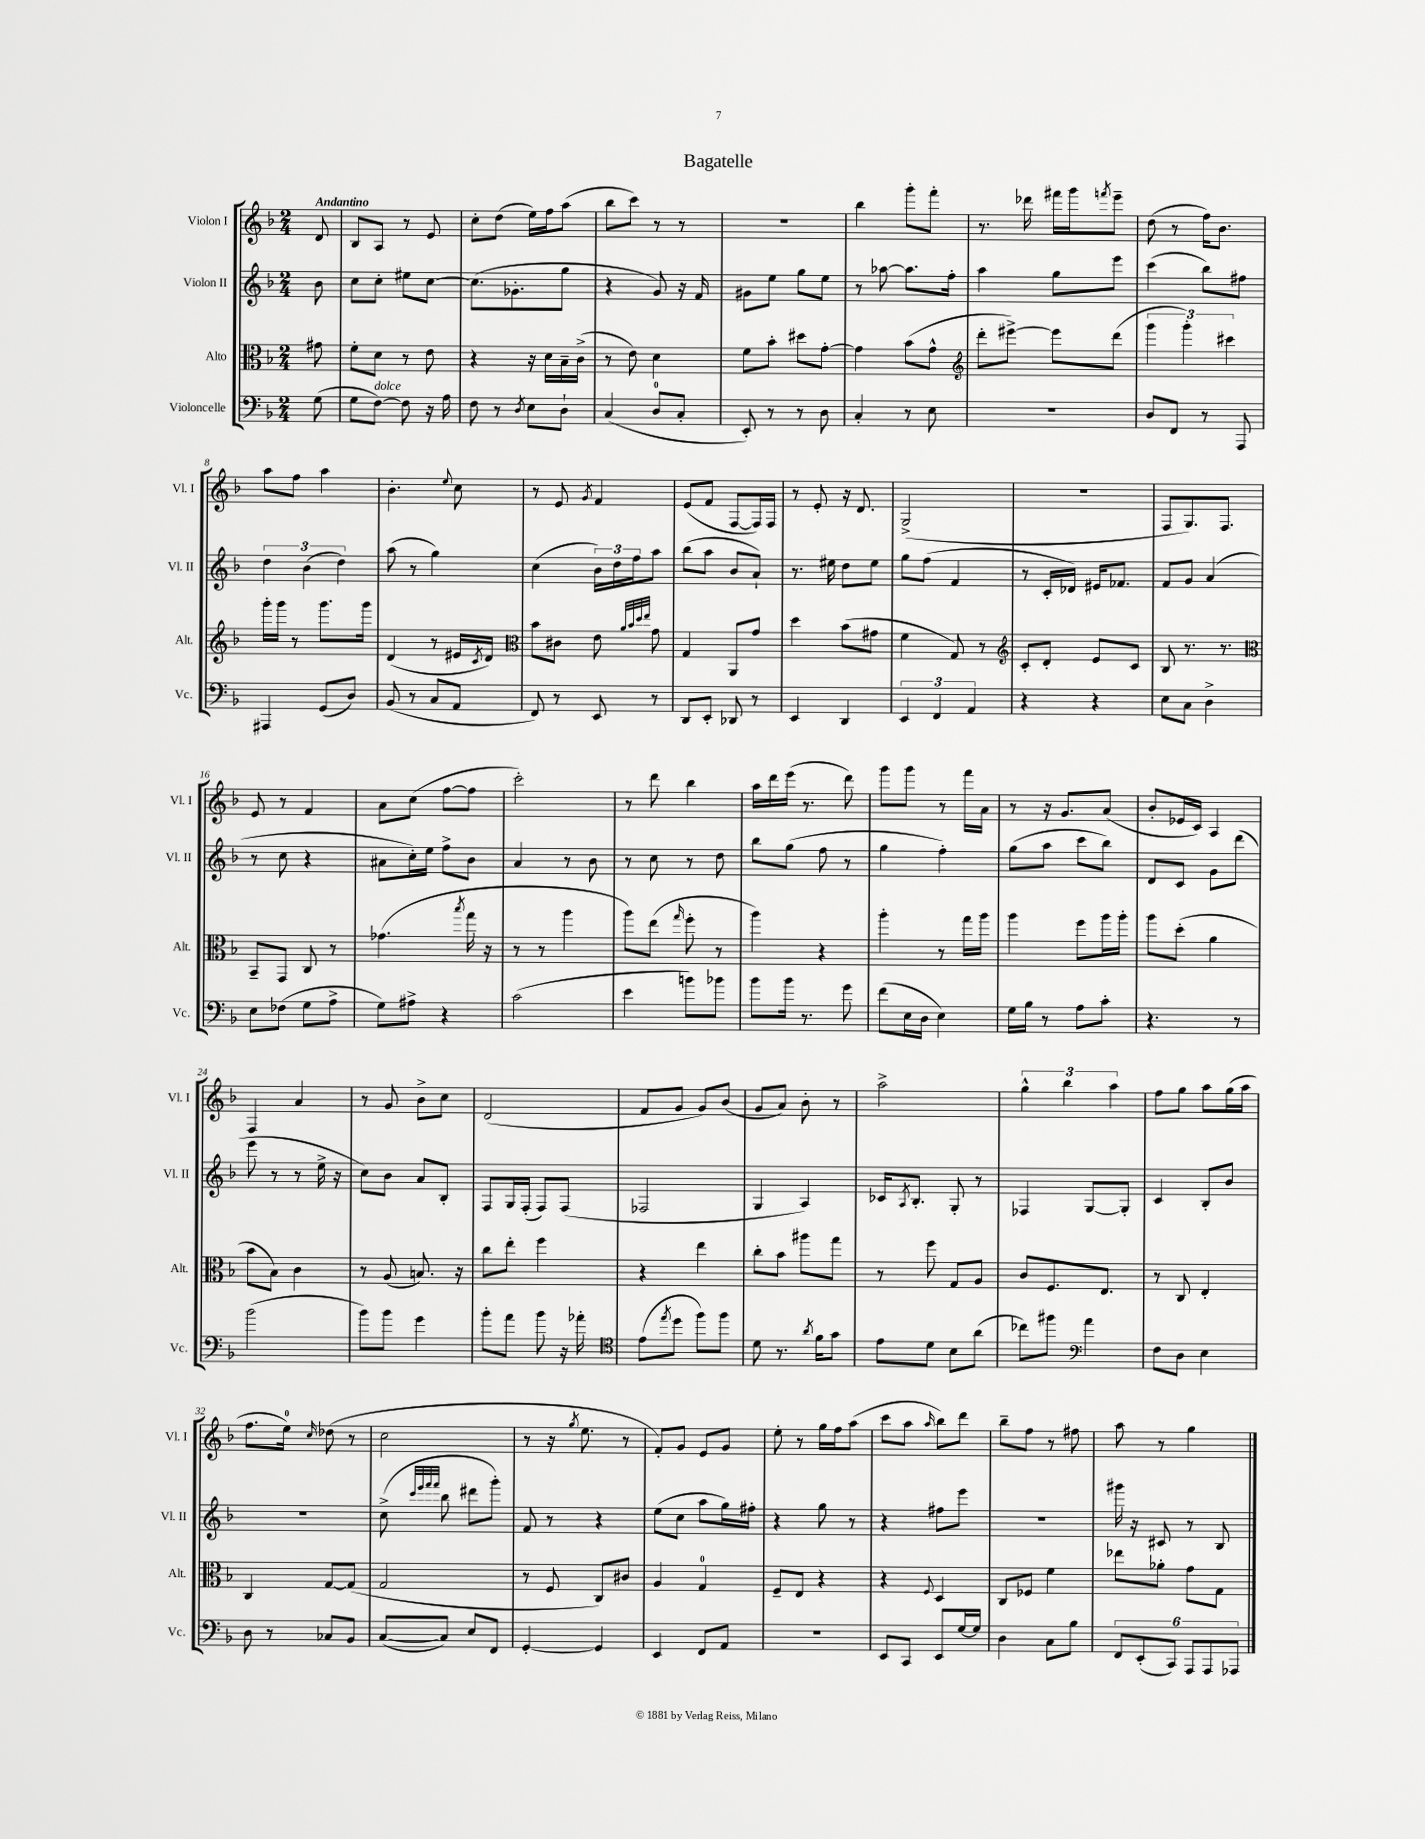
\header { title = "Bagatelle" }
<<
\new StaffGroup <<
\new Staff = "s0" \with { instrumentName = "Violon I" shortInstrumentName = "Vl. I" } {
    \clef treble \key f \major \numericTimeSignature \time 2/4 \partial 8 \tempo "Andantino"
    d'8 |
    bes8 a8 r8 e'8 |
    c''8-. d''8( e''16) f''16 a''8( |
    bes''8 c'''8) r8 r8 |
    R2 |
    bes''4 g'''8-. f'''8-. |
    r8. des'''16 fis'''16 g'''16 \acciaccatura { f'''8 } e'''8-- |
    d''8( r8 f''16) bes'8. |
    a''8 f''8 a''4 |
    bes'4.-. \appoggiatura { e''8 } c''8 |
    r8 e'8 \acciaccatura { g'8 } f'4 |
    e'8( f'8 f8~ f16) f16 |
    r8 e'8-. r16 d'8. |
    g2->( |
    R2 |
    f8 g8.) f8. |
    e'8 r8 f'4 |
    a'8 c''8( f''8~ f''8 |
    c'''2-.) |
    r8 d'''8 bes''4 |
    a''16 d'''16 e'''16( r8. d'''8) |
    g'''8 g'''8 r8 f'''16 a'16 |
    r8 r16 g'8. a'8( |
    bes'8-. ees'16 c'16) a4 |
    f4 a'4 |
    r8 g'8 bes'8-> c''8 |
    d'2( |
    f'8 g'8 g'8) bes'8( |
    g'8 a'8) bes'8-. r8 |
    a''2-> |
    \tuplet 3/2 { g''4-^ bes''4 a''4 } |
    f''8 g''8 a''8 g''16( a''16 |
    f''8. e''16-0) \grace { c''16 } des''8( r8 |
    c''2 |
    r8 r16 \acciaccatura { g''8 } e''8. r8 |
    f'8-.) g'8 e'8 g'8 |
    e''8-. r8 g''16 f''16 a''8( |
    c'''8 a''8 \grace { a''16 } bes''8) d'''8 |
    bes''8-- f''8 r8 fis''8 |
    a''8 r8 g''4 \bar "|." |
}
\new Staff = "s1" \with { instrumentName = "Violon II" shortInstrumentName = "Vl. II" } {
    \clef treble \key f \major \numericTimeSignature \time 2/4 \partial 8
    bes'8 |
    c''8 c''8-. eis''8 c''8~ |
    c''8.( ges'8.-. g''8 |
    r4 g'8) r16 f'16 |
    gis'8 e''8 g''8 e''8 |
    r8 aes''8~ aes''8. f''16-. |
    a''4 g''8 e'''8 |
    c'''4( bes''8) fis''8 |
    \tuplet 3/2 { d''4 bes'4( d''4) } |
    a''8( r8 g''4) |
    c''4( \tuplet 3/2 { bes'16) d''16 f''16 } a''8 |
    bes''8( a''8 bes'8 a'8-!) |
    r8. eis''16 d''8 eis''8 |
    g''8 f''8( f'4 |
    r8 c'16-. des'16) eis'16 fes'8. |
    f'8 g'8 a'4( |
    r8 c''8 r4 |
    ais'8 c''16-.) e''16 f''8-> bes'8 |
    a'4 r8 bes'8 |
    r8 c''8 r8 d''8 |
    bes''8 g''8( f''8 r8 |
    g''4 f''4-.) |
    g''8( a''8 c'''8 bes''8) |
    d'8 c'8 g'8 d'''8( |
    e'''8 r8 r8 e''16-> r16 |
    c''8) bes'8 a'8 bes8-. |
    f8 g16 f16-.( f8) f8( |
    fes2 |
    g4 a4) |
    ces'16 \acciaccatura { a8 } bes8.-. g8-. r8 |
    fes4 g8~ g8-. |
    c'4 bes8-. bes'8 |
    r2 |
    c''8->( \grace { c'''32 e'''32 f'''32 f'''32 } bes''8 dis'''8 g'''8-.) |
    f'8 r8 r4 |
    e''8( c''8 a''8 g''16) fis''16-. |
    r4 g''8 r8 |
    r4 fis''8 e'''8 |
    R2 |
    gis'''16 r16 cis'8 r8 bes8 \bar "|." |
}
\new Staff = "s2" \with { instrumentName = "Alto" shortInstrumentName = "Alt." } {
    \clef alto \key f \major \numericTimeSignature \time 2/4 \partial 8
    gis'8 |
    f'8-. d'8 r8 e'8 |
    r4 r16 d'16 bes16-- c'16->( |
    r8 e'8) d'4 |
    f'8 bes'8-. dis''8 g'8~-. |
    g'4 bes'8( g'8-^ |
    \clef treble d'''8-. eis'''8~->) eis'''8 d'''8( |
    \tuplet 3/2 { g'''4 g'''4-.) cis'''4 } |
    g'''16-. g'''16 r8 g'''8. g'''16 |
    d'4( r8 eis'16 \acciaccatura { c'8 } d'16) |
    \clef alto bes'8 cis'8 e'8 \grace { a'32 bes'32 d''32 e''32 } g'8 |
    g4 a,8 g'8 |
    d''4 bes'8( gis'8 |
    f'4 g8) r8 |
    \clef treble c'8-. d'8-. e'8 c'8 |
    bes8 r8. r8. |
    \clef alto bes,8-- g,8 c8 r8 |
    ges'4.( \acciaccatura { bes''8 } g''16 r16 |
    r8 r8 a''4 |
    a''8) e''8( \grace { g''16 } f''8-. r8 |
    a''4) r4 |
    a''4-. r8 g''16 a''16 |
    a''4 f''8 a''16 a''16-. |
    a''8 d''8-.( a'4 |
    bes'8 bes8) c'4 |
    r8 a8( b8.) r16 |
    c''8 e''8-. f''4 |
    r4 e''4 |
    c''8-. bes'8 ais''8 g''8 |
    r8 f''8 g8 a8 |
    c'8 f8. e8. |
    r8 c8 e4-. |
    c4 g8~ g8( |
    g2 |
    r8 f8 c8) cis'8 |
    a4 g4-0 |
    f8-- e8 r4 |
    r4 \appoggiatura { f8 } d4 |
    c8 fes8 f'4 |
    ees''8 aes'8-. g'8 g8 \bar "|." |
}
\new Staff = "s3" \with { instrumentName = "Violoncelle" shortInstrumentName = "Vc." } {
    \clef bass \key f \major \numericTimeSignature \time 2/4 \partial 8
    g8( |
    g8 f8~^\markup { \italic "dolce" }) f8 r16 a16 |
    f8 r8 \acciaccatura { d8 } e8 d8-! |
    c4( d8-0 c8-. |
    e,8-.) r8 r8 d8 |
    c4-. r8 e8 |
    R2 |
    d8 f,8 r8 a,,8 |
    ais,,4 g,8( d8) |
    bes,8( r8 c8 a,8 |
    f,8) r8 e,8 r8 |
    d,8 e,8-. des,8 r8 |
    e,4 d,4 |
    \tuplet 3/2 { e,4 f,4 a,4 } |
    r4 r4 |
    e8 c8 d4-> |
    e8 fes8( g8 a8-> |
    g8) ais8-> r4 |
    c'2( |
    e'4 b'8) bes'8 |
    bes'8 bes'16 r8. g'8 |
    f'8( e16 d16 e4) |
    g16 bes16 r8 a8 c'8-. |
    r4. r8 |
    bes'2( |
    bes'8) bes'8 g'4 |
    bes'8-. a'8 bes'8 r16 aes'16-. |
    \clef tenor e'8( \acciaccatura { e''8 } d''8 f''8) f''8 |
    d'8 r8. \acciaccatura { a'8 } f'16 g'8 |
    e'8 d'8 bes8 a'8( |
    ces''8) fis''8 \clef bass a'4 |
    f8 d8 e4 |
    d8 r8 ces8 bes,8 |
    c8~( c8) e8 f,8 |
    g,4~-. g,4 |
    e,4 f,8 a,8 |
    r2 |
    e,8 c,8 e,8 g16~ g16 |
    d4 c8 bes8 |
    \tuplet 6/4 { f,8 e,8-.( c,8) a,,8 a,,8 aes,,8 } \bar "|." |
}
>>
>>
